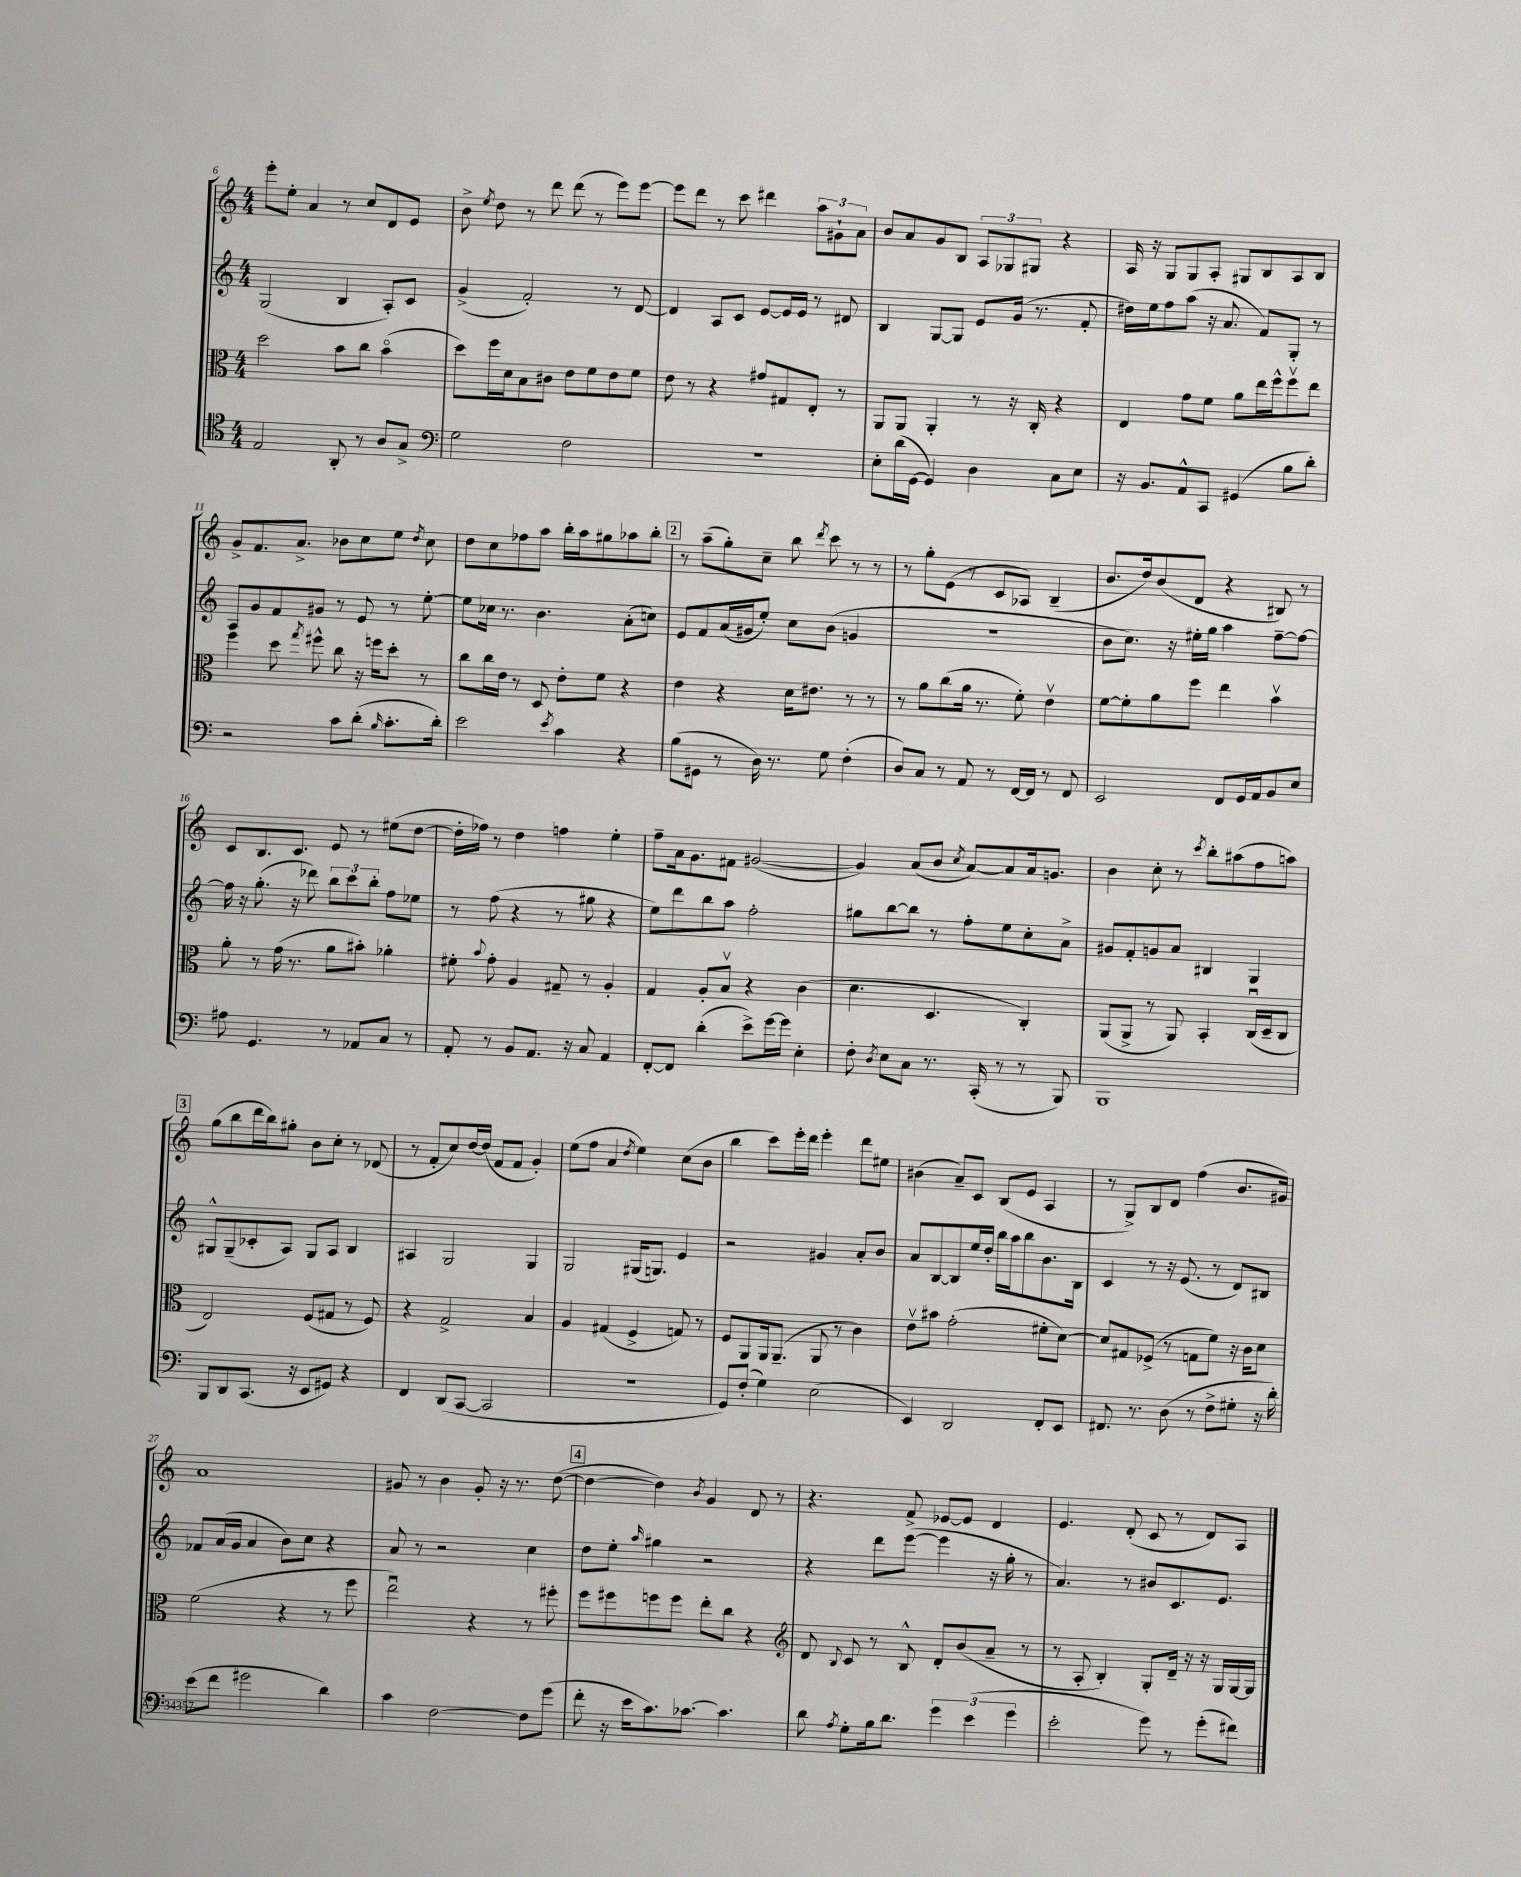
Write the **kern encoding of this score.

**kern	**kern	**kern	**kern
*staff4	*staff3	*staff2	*staff1
*clefC4	*clefC3	*clefG2	*clefG2
*k[]	*k[]	*k[]	*k[]
*M4/4	*M4/4	*M4/4	*M4/4
2E	2dd	(2G	8eee'
.	.	.	8ee'
.	.	.	4a
8AA'	8b	4B	8r
8r	8cc	.	8cc
8A	(4bo	8A')	8d
8G^	.	8c	8e
=	=	=	=
*clefF4	*	*	*
2G	8dd)	(4g^	8b^
.	.	.	8qee
.	16ff	.	8dd
.	16d	.	.
.	8B	2f')	8r
.	8c#	.	8ddd
2F	8e	.	(8ddd
.	8f	.	8r
.	8e	8r	8eee)
.	8f	[8d	[8eee
=	=	=	=
1r	8e	4d]	8eee]
.	8r	.	8ddd
.	4r	8A	8r
.	.	8c	8ccc
.	8g#	[8e	4ddd#
.	8G#	16e]	.
.	.	16e	.
.	8E'	8r	12aa
.	.	.	12g#`
.	8r	8d#	.
.	.	.	12a
=	=	=	=
8E'	8AA	4B	8b
(16d	8AA	.	8a
[16GG	.	.	.
4GG])	4AA'	[8G	8g
.	.	8G]	8B
4D	8r	8e	12A
.	.	.	12G-
.	16r	(16g	.
.	.	.	12G#
.	16C'	8.r	.
8C	4r	.	4r
8E	.	8f'	.
=	=	=	=
16r	4E	16dd#)	16A
8.BB	.	16ee	16r
.	.	8ff	8G
8AA^^	8g	(8aa	8G
8CC	8f	16r	8A'
.	.	8.a	.
(4GG#	8a	.	8G#
.	16ee	8f)	8B
.	16ff^^	.	.
8B	8ffv	8G'	8A
8d')	8ee	8r	8B
=	=	=	=
2r	4ff	8A	8g^
.	.	8g	8.f
.	8dd	8f	.
.	.	.	8.a^
.	8qgg	.	.
.	8ff#^^	8g#	.
8c	8cc	8r	8b-
(8d'	16r	8e	8cc
.	16ff	.	.
16qqB	.	.	.
8.c'	8dd'	8r	8ee
.	.	.	8qdd
.	8r	[8ee'	8cc
16d')	.	.	.
=	=	=	=
2e	8cc	8ee]	8dd
.	16cc	16cc-	8cc
.	16e	8.r	.
.	8r	.	8ff-
.	8D	4.b	8aa
8qe	.	.	.
4c	8e'	.	16bb'
.	.	.	16aa
.	8f	.	8gg#
4r	4r	(8a'	8aa-
.	.	8cc)	8bb'
=	=	=	=
(8B	4e	8e	8r
8GG#	.	8f	(8aa~
8r	4r	(16a	8gg')
.	.	16g#	.
16D)	.	8ee')	8cc~
8.r	.	.	.
.	16d	8cc	8bb
.	8.e#	.	.
.	.	.	8qddd
8G	.	(8b	8ccc
(4F'	8r	4g	8r
.	8r	.	8r
=	=	=	=
8D)	8r	1r	8r
8C	8a	.	8gg'
8r	(8cc	.	(8e
8AA	16a	.	8r
.	8.r	.	.
8r	.	.	8c
[16FF	8f')	.	8A-)
16FF]	.	.	.
8r	4ev	.	(4B~
8FF	.	.	.
=	=	=	=
2EE	[8f	8b	8.b
.	8f']	8.cc)	.
.	.	.	16dd)
.	8a	.	(8b
.	.	16r	.
.	8ff	16ee#'	8d
.	.	16gg	.
8FF	4ee	4aa	4r
16GG	.	.	.
16AA	.	.	.
8BB	4bv	[8ff~	8B#)
8E	.	8ff_	8r
=	=	=	=
8A#	8a'	16ff]	8c
.	.	16r	.
4.GG	8r	(8.gg'	8.B
.	(16g	.	.
.	8.r	16r	8.c
.	.	8ddd-)	.
8r	8a	12bb	8e
.	.	12ccc	.
8AA-	8b#')	.	8r
.	.	12bb'	.
8C	4a-'	8ff	(8ee#
8r	.	8ee-	[8dd
=	=	=	=
8AA'	8f#'	8r	16dd']
.	.	.	16ff-)
.	8qqb	.	.
8r	8g'	(8ff	8r
8BB	4A	4r	4dd
8.AA	.	.	.
.	8G#~	8r	4ff
16r	.	.	.
8C	8r	8gg#	.
4AA	4A'	4r	4ee'
=	=	=	=
[8FF'	4G	8ee)	8ff~
8FF]	.	8ddd	16a
.	.	.	8.g
(4d'	8A'	8bb	.
.	8Bv	8aa	8f#
8e^)	4r	2ff'	([2g#
[16g	.	.	.
16g]	.	.	.
4E'	(4c	.	.
=	=	=	=
8F'	4.d	8gg#	4g#])
8qD	.	.	.
8E	.	[8bb	.
8C	.	8bb]	(8a
8.r	4.D	8r	8b
.	.	.	8qcc
.	.	8ff'	[8a)
(16CC'	.	.	.
8r	.	8ee	8a]
8r	4C')	8cc'	16a
.	.	.	8.g
8BBB)	.	8a^	.
=	=	=	=
1BBB	(8AA	8g#	4b
.	8AA^	8f'	.
.	8r	8g	8cc'
.	8AA)	8a	8r
.	.	.	8qccc
.	4BB'	4B#	8bb'
.	.	.	(8aa#
.	(16Cu	4G	8ff
.	16D~	.	.
.	8C	.	8aa)
=	=	=	=
8BBB	2E)	8G#^^	(8gg
8DD	.	(8G#~	8bb
(8.CC	.	8c-'	16ddd
.	.	.	16bb)
.	.	8A)	8gg#'
16r	.	.	.
8EE	(8F	8G#	8b
8GG#)	8G#	8A	8cc'
4r	8r	4B	8r
.	8F)	.	(8d-
=	=	=	=
4FF	4r	4A#	8r
.	.	.	8f'
(8DD	2G^	2G	8cc)
[8CC	.	.	[16dd
.	.	.	(16dd]
2CC]	.	.	8f
.	.	.	8f
.	4B	4G	4g')
=	=	=	=
1r	4A	2G	(8ee
.	.	.	8ff
.	(4G#	.	4a
.	.	.	8qdd
.	4F^	(16G#	4ee)
.	.	8.G)	.
.	8G)	4e	(8cc
.	8r	.	8b
=	=	=	=
8GG)	8F	2r	4bb
(8F'	8AA	.	.
4G)	16AA	.	8ccc)
.	(8.AA~	.	.
.	.	.	16eee'
.	.	.	16ddd
(2E	8AA	4g#	4eee'
.	8r	.	.
.	4c)	8a'	8ddd
.	.	8b	8ee#
=	=	=	=
4EE)	8ev	8a	(4b#
.	8b#	[8B	.
2DD	(2g'	8B]	8a~)
.	.	16ee	8c
.	.	16dd'	.
.	.	16bb	(8B
.	.	16aa	.
.	.	8bb	8e
8FF'	8f#'	8.b	4A
8EE	[8d)	.	.
.	.	16B	.
=	=	=	=
8.FF#	8d]	4c	8r
.	8G#	.	8G^)
8.r	.	.	.
.	(8F-^	8r	8B
(8D	8r	16r	8d
.	.	(8.e	.
8r	8G	.	(4ff
8F^	8f)	8r	.
8G#'	16r	8d)	8.b
.	16c	.	.
16r	8d	8B#	.
16d')	.	.	16g#)
=	=	=	=
(8e	(2f	8f-	1a
8f	.	(16a	.
.	.	16g	.
2g#	.	4a	.
.	4r	8b)	.
.	.	8cc	.
4d)	8r	4r	.
.	8ff	.	.
=	=	=	=
4c	2eeu)	8a	8g#
.	.	8r	8r
[2F	.	2r	4b
.	4r	.	8g#'
.	.	.	16r
.	.	.	8.r
8F]	8r	4cc	.
(8g	8ff#'	.	([8dd
=	=	=	=
8f'	8ff	8dd	4dd_
16r	8ff#	8ee'	.
16e	.	.	.
.	.	16qqaa	.
8.c)	8ff	4gg#	4dd])
.	8ff	.	.
[8.c-	.	.	.
.	.	.	8qb
.	8ee'	2r	4g
4.c-]	8cc	.	.
.	4r	.	8d
.	.	.	8r
=	=	=	=
*	*clefG2	*	*
8d	8d	4r	4.r
8qA	8qqB	.	.
8G'	8c	.	.
16B	8r	8ddd	.
8.d	.	.	.
.	8B^^	([8eee	8f^
6g	8d'	4eee]	[8e-
.	(8b	.	8e-]
(6e	.	.	.
.	8a~	16r	4d
.	.	16gg'	.
6g	.	.	.
.	8r	8r	.
=	=	=	=
2e'	8r	4.a)	4.e
.	8A'	.	.
.	4B')	.	.
.	.	8r	(8d'
8g)	8G'	8b#	8c
8r	16d~	8.c	8r
.	16r	.	.
(8g'	16r	.	8d)
.	16G	8.e	.
8f#)	[16G	.	8A
.	16G]	.	.
==	==	==	==
*-	*-	*-	*-
